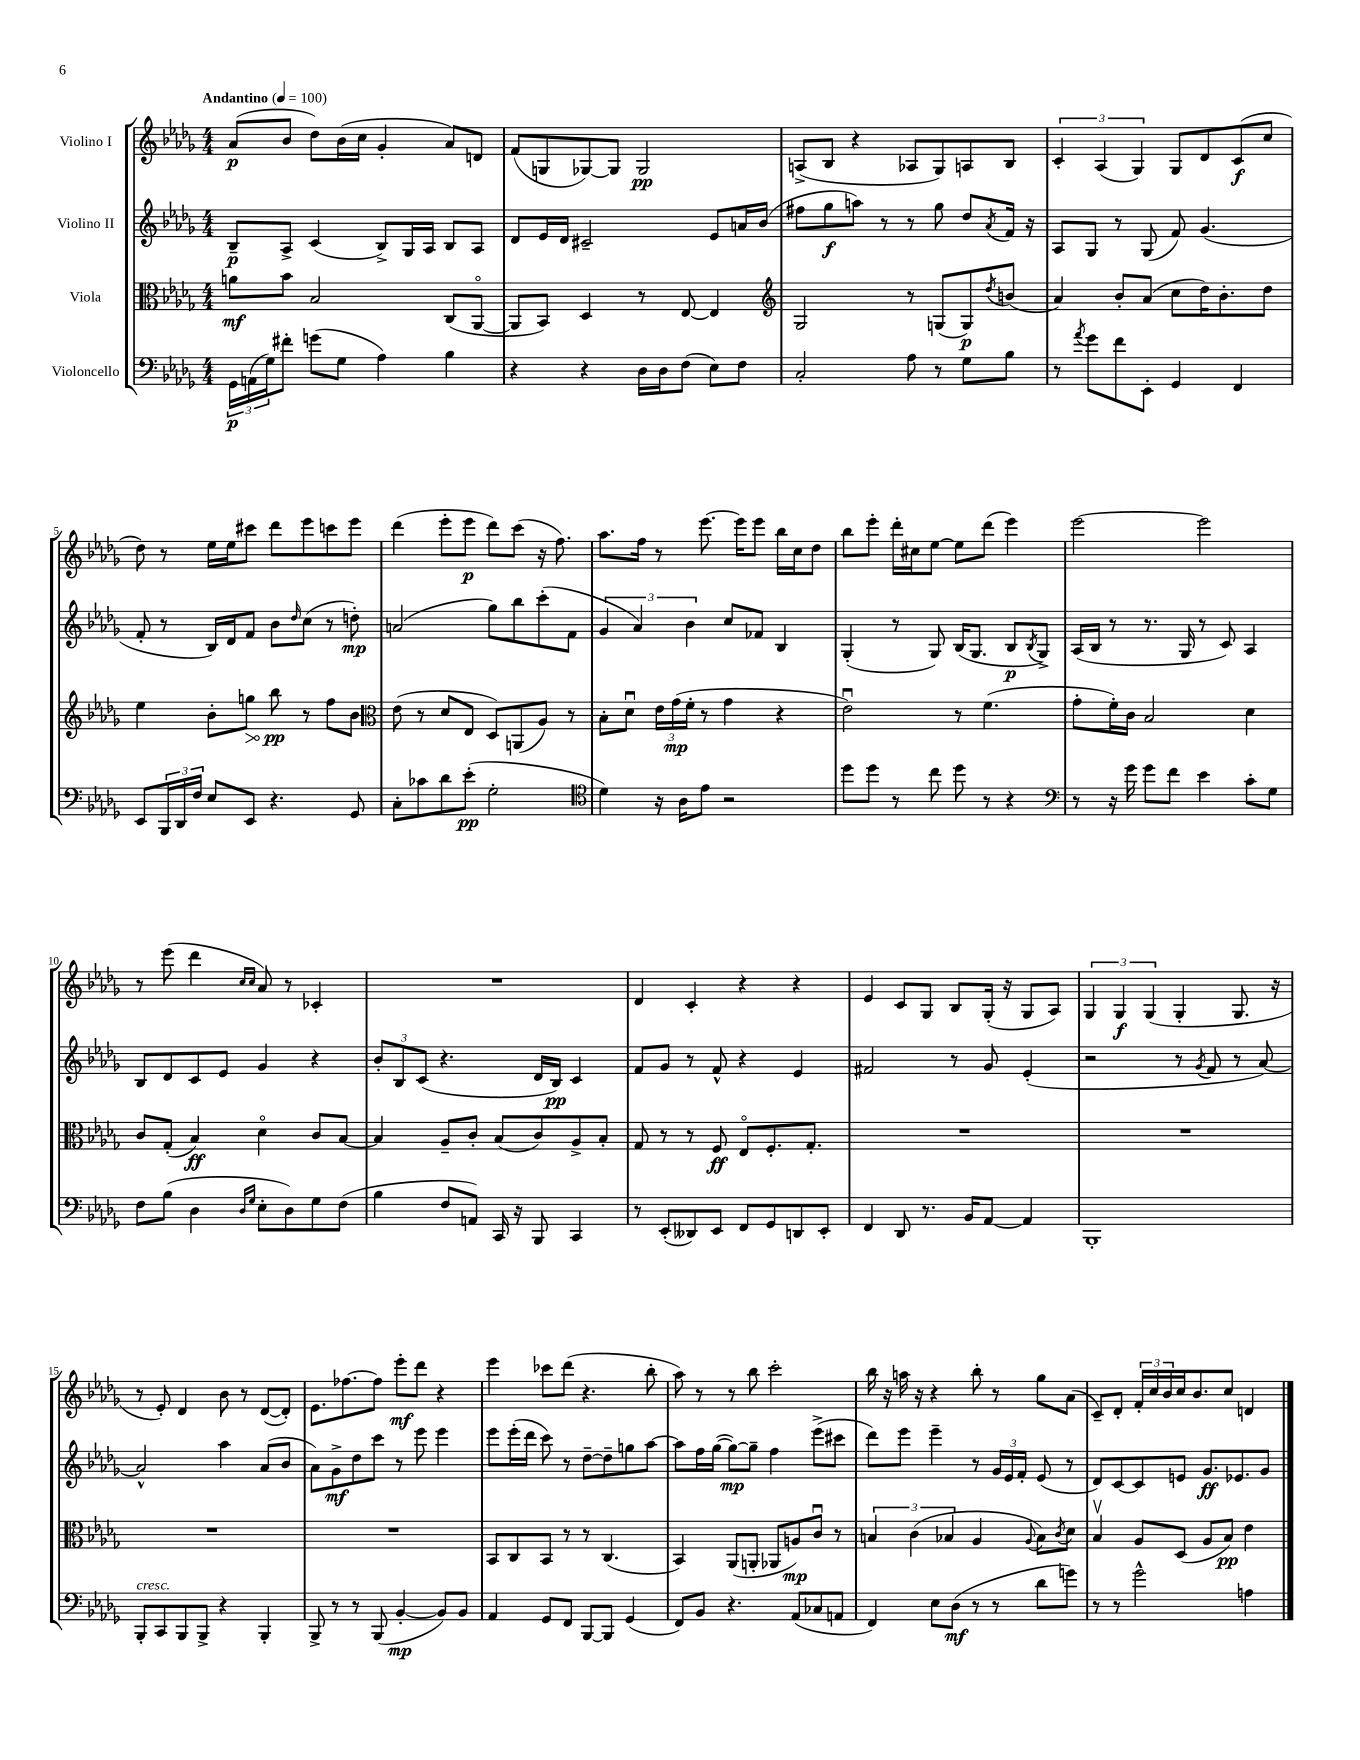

**kern	**kern	**kern	**kern
*staff4	*staff3	*staff2	*staff1
*clefF4	*clefC3	*clefG2	*clefG2
*k[b-e-a-d-g-]	*k[b-e-a-d-g-]	*k[b-e-a-d-g-]	*k[b-e-a-d-g-]
*M4/4	*M4/4	*M4/4	*M4/4
*MM100	*MM100	*MM100	*MM100
24GG-	8a	8B-~	(8a-
(24AA	.	.	.
24G-)	.	.	.
8f#'	8b-	8A-^	8b-
(8g	2B-	(4c	8dd-)
8G-	.	.	(16b-
.	.	.	16cc
4A-)	.	8B-^)	4g-'
.	.	16G-	.
.	.	16A-	.
4B-	(8C	8B-	8a-)
.	[8AA-o	8A-	8d
=	=	=	=
4r	8AA-]	8d-	(8f
.	8BB-)	16e-	8G
.	.	16d-	.
4r	4D-	2c#~	[8G-)
.	.	.	8G-]
16D-	8r	.	2G-
16D-	.	.	.
(8F	[8E-	.	.
8E-)	4E-]	8e-	.
8F	.	16a	.
.	.	(16b-	.
=	=	=	=
*	*clefG2	*	*
2C'	2G-	8ff#	(8A^
.	.	8gg-	8B-
.	.	8aa)	4r
.	.	8r	.
8A-	8r	8r	8A-
8r	(8G	8gg-	8G-)
8G-	8G)	8dd-	8A
.	8qdd-	8qa-	.
8B-	(8b	16f	8B-
.	.	16r	.
=	=	=	=
8r	4a-)	8A-	6c'
8qa-	.	.	.
8g-	.	8G-	.
.	.	.	(6A-
8f	8b-'	8r	.
.	.	.	6G-)
8EE-'	(8a-	(8G-	.
4GG-	8cc	8f)	8G-
.	16dd-)	(4.g-	8d-
.	8.b-'	.	.
4FF	.	.	(8c
.	8dd-	.	8cc
=	=	=	=
8EE-	4ee-	8f'	8dd-)
24BBB-	.	8r	8r
24DD-	.	.	.
24F	.	.	.
8E-	8b-'	16B-)	16ee-
.	.	16d-	16ee-
8EE-	8gg	8f	8ccc#
4.r	8bb-	8b-	8ddd-
.	.	16qqdd-	.
.	8r	(8cc	8eee-
.	8ff	8r	8ccc
8GG-	8b-	8dd')	8eee-
=	=	=	=
*	*clefC3	*	*
8C'	(8e-	(2a	(4ddd-
8c-	8r	.	.
8d-	8d-	.	8eee-'
(8e-'	8E-	.	8eee-
2G-'	8D-)	8gg-)	8ddd-)
.	(8AA	8bb-	(8ccc
.	8A-)	(8ccc'	16r
.	.	.	8.ff)
.	8r	8f	.
=	=	=	=
*clefC4	*	*	*
4d-)	8B-'	6g-	8.aa-
.	8d-u	.	.
.	.	6a-)	.
.	.	.	16ff
16r	24e-	.	8r
.	(24g-	.	.
16A-	.	.	.
.	24f'	6b-	.
8e-	8r	.	[8.eee-
2r	4g-	8cc	.
.	.	.	16eee-]
.	.	8f-	8eee-
.	4r	4B-	16bb-
.	.	.	16cc
.	.	.	8dd-
=	=	=	=
8dd-	2e-u)	(4G-'	8bb-
8dd-	.	.	8eee-'
8r	.	8r	16ddd-'
.	.	.	16cc#
8cc	.	8G-)	[8ee-
8dd-	8r	(16B-	8ee-]
.	.	8.G-	.
8r	(4.f	.	(8ddd-
4r	.	8B-	4eee-)
.	.	8qB-	.
.	.	8G-^)	.
=	=	=	=
*clefF4	*	*	*
8r	8g-'	(16A-	[2eee-
.	.	16B-	.
16r	16f')	8r	.
16g-	16c	.	.
8g-	2B-	8.r	.
8f	.	.	.
.	.	16G-	.
4e-	.	8r	2eee-]
.	.	8c)	.
8c'	4d-	4A-	.
8G-	.	.	.
=	=	=	=
8F	8c	8B-	8r
(8B-	(8G-'	8d-	(8eee-
4D-	4B-)	8c	4ddd-
.	.	8e-	.
16qqD-	.	.	16qqcc
16qqG-	.	.	16qqcc
8E-'	4d-o	4g-	8a-)
8D-)	.	.	8r
8G-	8c	4r	4c-'
(8F	[8B-	.	.
=	=	=	=
4B-	4B-]	12b-'	1r
.	.	12B-	.
.	.	(12c	.
8F	8A-~	4.r	.
8AA)	8c'	.	.
16CC	(8B-	.	.
16r	.	.	.
8BBB-	8c)	16d-	.
.	.	16B-)	.
4CC	8A-^	4c	.
.	8B-'	.	.
=	=	=	=
8r	8G-	8f	4d-
(8EE-'	8r	8g-	.
8DD--)	8r	8r	4c'
8EE-	8F	8f^^	.
8FF	8E-o	4r	4r
8GG-	8.F'	.	.
8DD	.	4e-	4r
.	8.G-'	.	.
8EE-'	.	.	.
=	=	=	=
4FF	1r	2f#	4e-
8DD-	.	.	8c
8.r	.	.	8G-
.	.	8r	8B-
16BB-	.	.	.
[8AA-	.	8g-	(16G-'
.	.	.	16r
4AA-]	.	(4e-'	8G-
.	.	.	8A-)
=	=	=	=
1BBB-'	1r	2r	6G-
.	.	.	6G-
.	.	.	(6G-
.	.	8r	4G-'
.	.	8qg-	.
.	.	8f	.
.	.	8r	8.G-
.	.	[8a-)	.
.	.	.	16r
=	=	=	=
8BBB-'	1r	2a-^^]	8r
8CC	.	.	8e-')
8BBB-	.	.	4d-
8BBB-^	.	.	.
4r	.	4aa-	8b-
.	.	.	8r
4BBB-'	.	(8a-	([8d-
.	.	8b-	8d-'])
=	=	=	=
8BBB-^	1r	8a-)	8.e-
8r	.	8g-^	.
.	.	.	[8.ff-
8r	.	8dd-	.
(8BBB-	.	8ccc	8ff-]
[4BB-'	.	8r	8eee-'
.	.	8eee-	8ddd-
8BB-])	.	4eee-	4r
8BB-	.	.	.
=	=	=	=
4AA-	8BB-	8eee-	4eee-
.	8C	(16eee-'	.
.	.	16ddd-	.
8GG-	8BB-	8ccc)	8ccc-
8FF	8r	8r	(8ddd-
[8BBB-	8r	[8dd-~	4.r
8BBB-]	(4.C	8dd-~]	.
(4GG-	.	8gg	.
.	.	[8aa-	8bb-'
=	=	=	=
8FF)	4BB-)	8aa-]	8aa-)
8BB-	.	16ff	8r
.	.	([16gg-	.
4.r	(8AA-	8gg-_)	8r
.	8AA'	8gg-~]	8bb-
.	8AA-	4ff	2ccc'
(8AA-	8A)	.	.
8C-	8cu	(8eee-^	.
8AA	8r	8ccc#	.
=	=	=	=
4FF)	6B	8ddd-)	16bb-
.	.	.	16r
.	.	8eee-	16aa
.	(6c	.	.
.	.	.	16r
8E-	.	4eee-~	4r
.	6B-	.	.
(8D-	.	.	.
8r	4A-	8r	8bb-'
8r	.	24g-	8r
.	.	24e-	.
.	.	24f'	.
.	8qqA-	.	.
8d-	8B-)	(8e-	8gg-
.	8qc	.	.
8g)	8d-	8r	(8a-
=	=	=	=
8r	4B-v	8d-)	8c~)
8r	.	[8c	8d-'
2g-^^	8A-	8c]	24f'
.	.	.	24cc
.	.	.	24b-
.	(8D-	8e	16cc
.	.	.	8.b-
.	8A-	8.g-	.
.	8B-)	.	8cc
.	.	8.e-	.
4A	4e-	.	4d
.	.	8g-	.
==	==	==	==
*-	*-	*-	*-
